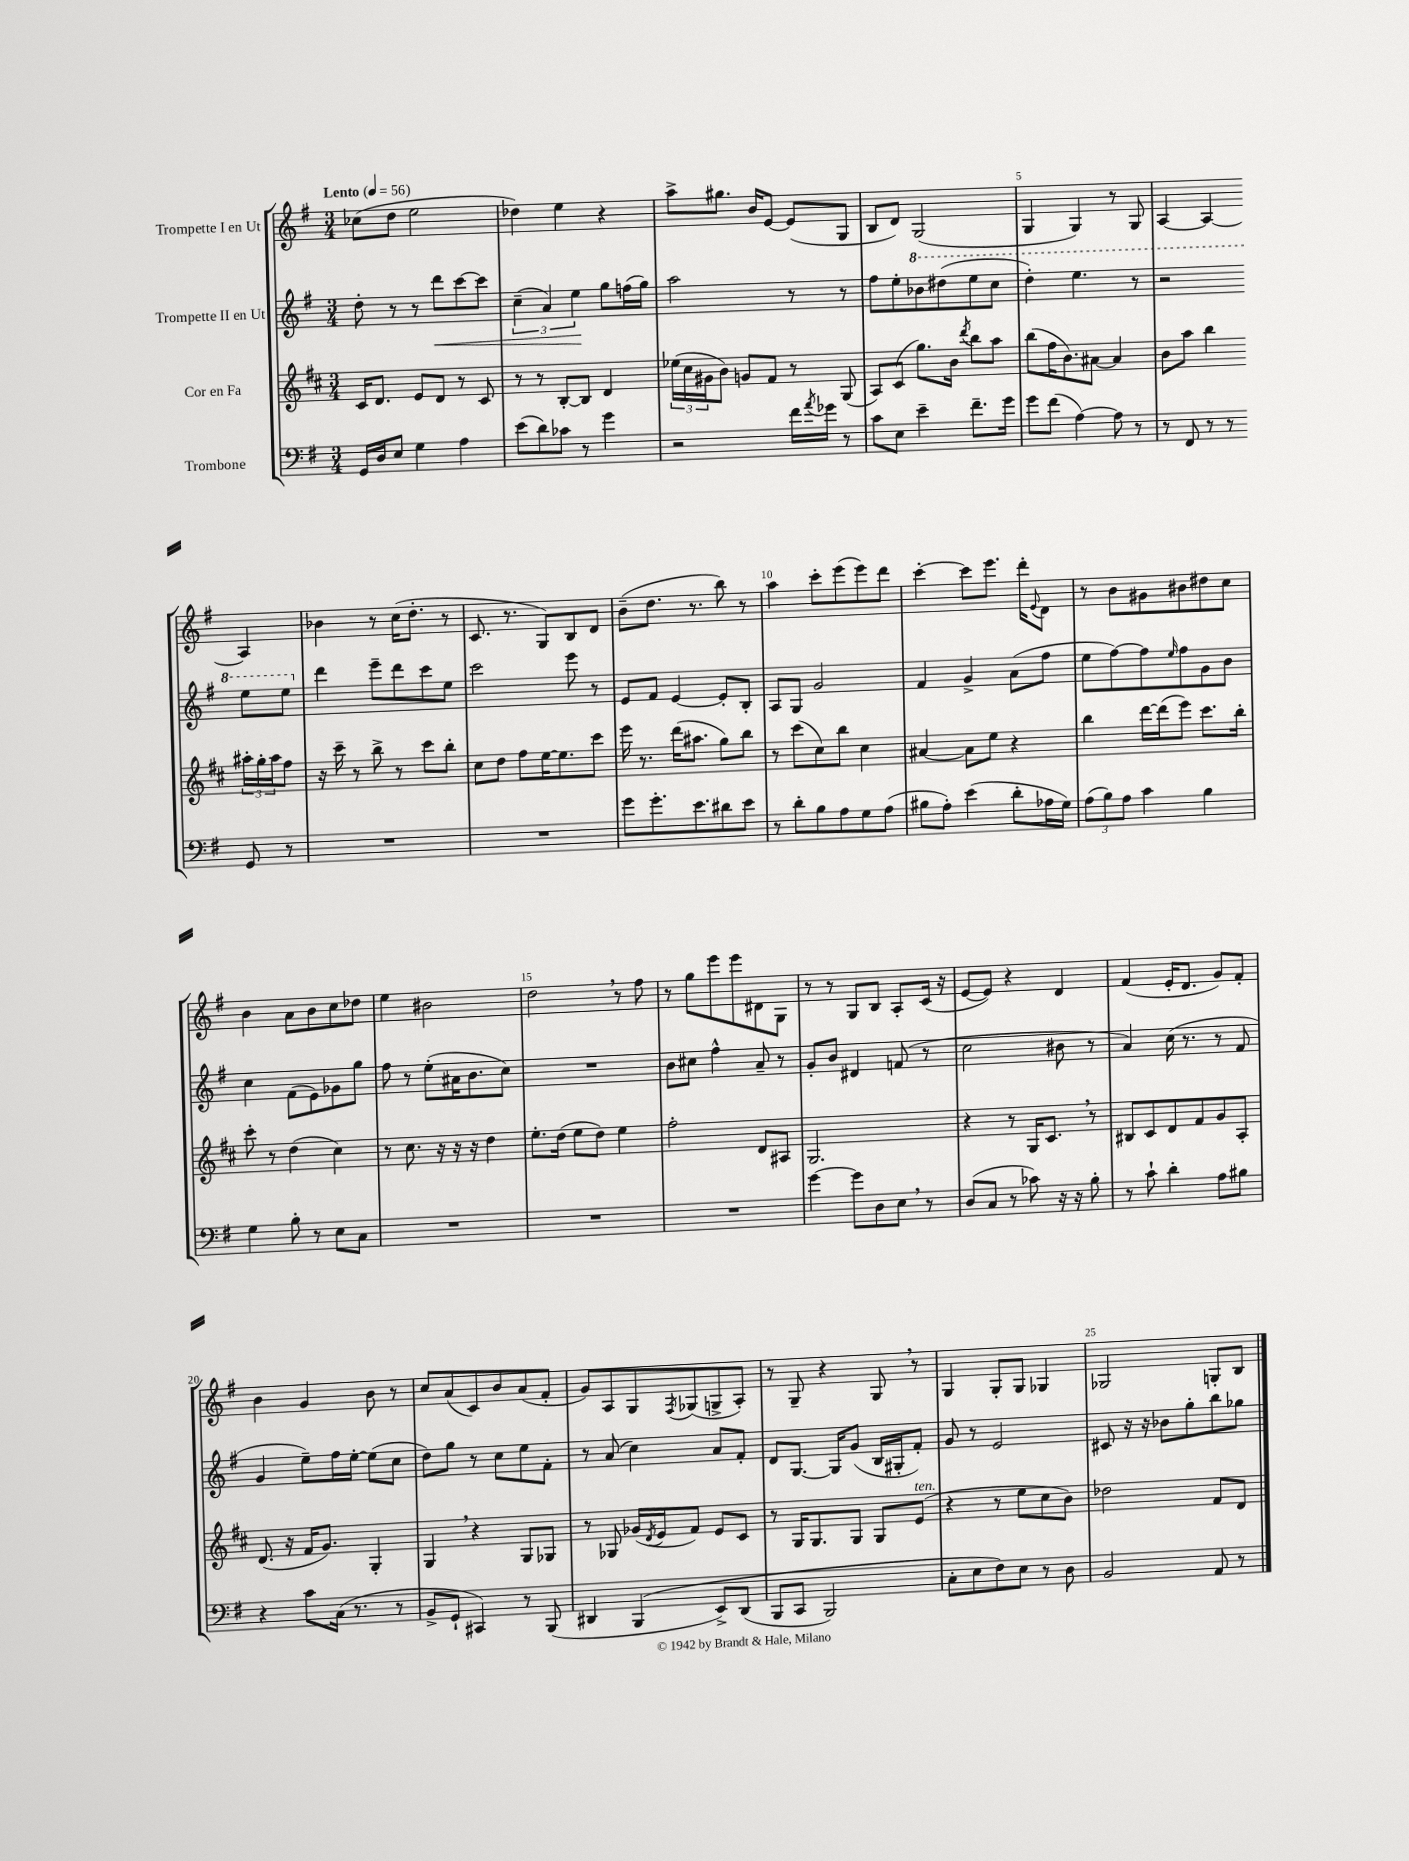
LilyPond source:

<<
\new StaffGroup <<
\new Staff = "s0" \with { instrumentName = "Trompette I en Ut" } {
    \clef treble \key g \major \numericTimeSignature \time 3/4 \tempo "Lento" 4 = 56
    ces''8( d''8 e''2 |
    des''4) e''4 r4 |
    a''8-> gis''8. b'16 e'8~ e'8( g8 |
    b8 d'8) g2( |
    g4 g4) r8 g8 |
    a4~ a4~ a4 |
    bes'4 r8 c''16( d''8.-. r8 |
    c'8. r8. g8) b8 d'8 |
    b'8--( d''8. r8. b''8) r8 |
    a''4 c'''8-. e'''8( e'''8) d'''8 |
    c'''4~-. c'''8 e'''8. d'''16-. \appoggiatura { e'8 } d'8 |
    r8 b'8 gis'8 bis'8 dis''8 c''8 |
    b'4 a'8 b'8 c''8 des''8 |
    e''4 bis'2 |
    d''2 \breathe r8 fis''8 |
    r8 g''8 e'''8 e'''8 dis'8 g8 |
    r8 r8 g8 b8 a8-. c'16( r16 |
    e'8~ e'8) r4 d'4 |
    fis'4( e'16-. d'8. g'8) fis'8-. |
    b'4 g'4 b'8 r8 |
    c''8 a'8( c'8) b'8 a'8( fis'8-. |
    g'8) a8 g8 \acciaccatura { fis8 } ges8( g8-> a8-.) |
    r8 g8-- r4 g8 \breathe r8 |
    g4 g8-. g8 ges4 |
    ges2 g8-. b8 \bar "|." |
}
\new Staff = "s1" \with { instrumentName = "Trompette II en Ut" } {
    \clef treble \key g \major \numericTimeSignature \time 3/4
    d''8-. r8 r8 d'''8\< c'''8~ c'''8 |
    \tuplet 3/2 { c''4--( a'4) e''4\! } g''8 f''16( g''16) |
    a''2 r8 r8 |
    fis''8 e''8-. \ottava #1 bes''8 dis'''8( e'''8 c'''8 |
    d'''4-.) e'''4. r8 |
    r2 e'''8 e'''8 \ottava #0 |
    d'''4 e'''8-- d'''8 c'''8 e''8 |
    c'''2 e'''8 r8 |
    e'8 fis'8 e'4~ e'8-. b8-. |
    a8 g8 g'2 |
    fis'4 g'4-> a'8( fis''8 |
    e''8 fis''8~) fis''8 \grace { e''16 } fis''8 g'8 b'8 |
    c''4 fis'8( e'8) ges'8 g''8 |
    fis''8 r8 e''8-.( ais'16 b'8. c''8) |
    R2. |
    b'8 cis''8 fis''4-^ a'8-- r8 |
    g'8-. b'8 dis'4 f'8( r8 |
    c''2 bis'8 r8 |
    a'4) c''16( r8. r8 fis'8 |
    g'4 e''8--) fis''16 e''16~-. e''8( c''8 |
    d''8) g''8 r8 c''8 e''8 fis'8-. |
    r8 a'8( c''4) a'8 fis'8-. |
    d'8 g8.~ g16 g'8( b16 gis16-. fis'8-.) |
    g'8 r8 e'2 |
    cis'8 r16 r16 bes'8 g''8-. b''8 ges''8 \bar "|." |
}
\new Staff = "s2" \with { instrumentName = "Cor en Fa" } {
    \clef treble \key d \major \numericTimeSignature \time 3/4
    cis'16 d'8. e'8 d'8 r8 cis'8 |
    r8 r8 b8~-. b8 d'4 |
    \tuplet 3/2 { ees''16( cis''16 gis'16 } b'8) g'8 fis'8 r8 g8( |
    a8) cis'8( g''8.) b'16 \acciaccatura { d'''8 } b''8 a''8 |
    b''8( fis''16 b'8.) ais'8~ ais'4 |
    b'8 a''8 b''4 \tuplet 3/2 { ais''16-. g''16-. ais''16 } fis''8 |
    r16 cis'''16-- r8 b''8-> r8 cis'''8 b''8-. |
    cis''8 d''8 fis''8 e''16~ e''8. cis'''8 |
    e'''16 r8. d'''16( ais''8. g''8) b''8 |
    r8 cis'''8( cis''8) b''8 cis''4 |
    ais'4~ ais'8 e''8 r4 |
    b''4 d'''16~ d'''16( e'''8) cis'''8. b''16-. |
    cis'''8-. r8 d''4( cis''4) |
    r8 cis''8. r16 r16 r16 d''4 |
    e''8.-. d''16( e''8 d''8) e''4 |
    fis''2-. d'8 ais8 |
    g2. |
    r4 r8 g16 cis'8. \breathe r8 |
    bis8 cis'8 d'8 fis'8 g'8 a8-. |
    d'8.( r16 fis'16 g'8.) g4-. |
    g4 \breathe r4 g8 ges8 |
    r8 ges8 ges'16( \acciaccatura { d'8 } e'16 fis'8) e'8 cis'8 |
    r8 g16 g8. g8 g8 e'8^\markup { \italic "ten." }( |
    r4 r8 e''8 cis''8 b'8) |
    des''2 fis'8 d'8 \bar "|." |
}
\new Staff = "s3" \with { instrumentName = "Trombone" } {
    \clef bass \key g \major \numericTimeSignature \time 3/4
    g,16 d16 e8 g4 a4 |
    e'8( d'8) ces'8 r8 g'4 |
    r2 fis'16 \acciaccatura { a'8 } ges'16 r8 |
    c'8 e8 e'4-- fis'8.-- g'16 |
    g'8 fis'8( a4~) a8 r8 |
    r8 fis,8 r8 r8 g,8 r8 |
    R2. |
    R2. |
    g'8 g'8.-. e'8. dis'8 e'8 |
    r8 d'8-. b8 a8 g8 a8( |
    bis8 a8-.) e'4( d'8-. aes16 g16) |
    \tuplet 3/2 { a8( b8) a8 } c'4 b4 |
    g4 b8-. r8 e8 c8 |
    R2. |
    R2. |
    R2. |
    g'4~ g'8 d8 e8 \breathe r8 |
    d8( c8 r8 ces'8) r16 r16 b8-. |
    r8 c'8-! d'4-. a8 bis8 |
    r4 c'8 c16( r8. r8 |
    b,8-> g,8-! cis,4) r8 b,,8( |
    dis,4 b,,4\( e,8->) dis,8( |
    b,,8 c,8 b,,2) |
    c8-. e8 fis8\) e8 r8 d8 |
    b,2 a,8 r8 \bar "|." |
}
>>
>>
\layout { \context { \Score \override BarNumber.break-visibility = ##(#f #t #t) barNumberVisibility = #(every-nth-bar-number-visible 5) } }
